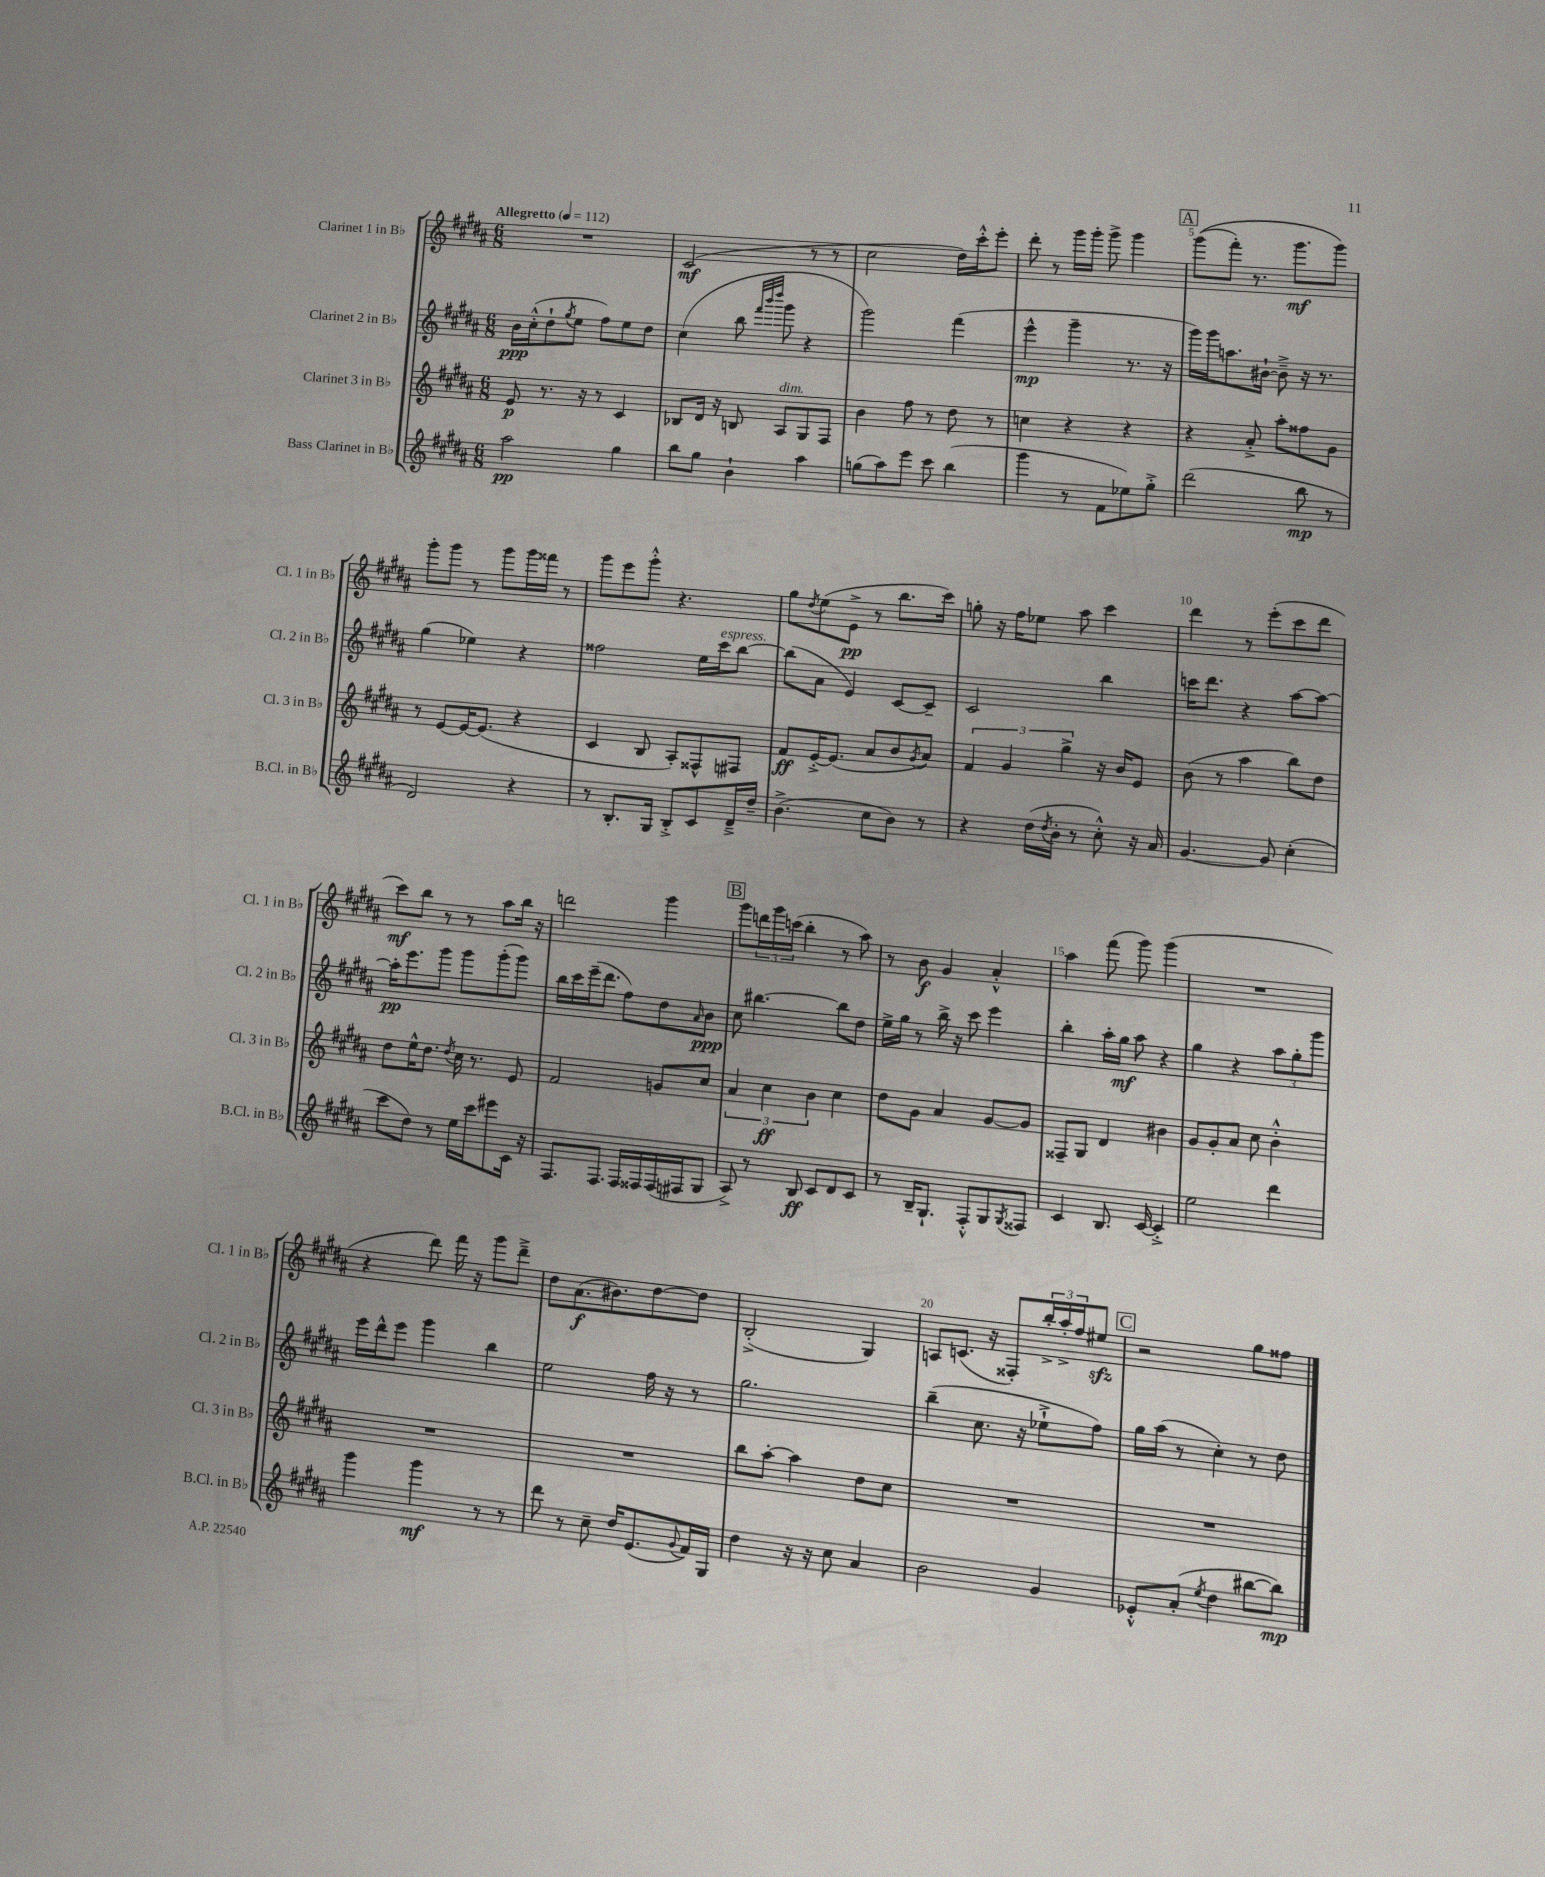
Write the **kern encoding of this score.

**kern	**dynam	**kern	**dynam	**kern	**dynam	**kern	**dynam
*part4	*part4	*part3	*part3	*part2	*part2	*part1	*part1
*staff4	*staff4	*staff3	*staff3	*staff2	*staff2	*staff1	*staff1
*I"Bass Clarinet in B♭	*	*I"Clarinet 3 in B♭	*	*I"Clarinet 2 in B♭	*	*I"Clarinet 1 in B♭	*
*I'B.Cl. in B♭	*	*I'Cl. 3 in B♭	*	*I'Cl. 2 in B♭	*	*I'Cl. 1 in B♭	*
*clefG2	*	*clefG2	*	*clefG2	*	*clefG2	*
*k[f#c#g#d#a#]	*	*k[f#c#g#d#a#]	*	*k[f#c#g#d#a#]	*	*k[f#c#g#d#a#]	*
*M6/8	*	*M6/8	*	*M6/8	*	*M6/8	*
*MM112	*	*MM112	*	*MM112	*	*MM112	*
=1	=1	=1	=1	=1	=1	=1	=1
!	!	!	!	!	!	!LO:TX:a:B:t=Allegretto	!
2aa#\	pp	8e/	p	16b\LL	ppp	2.r	.
.	.	.	.	(16cc#'^^\J	.	.	.
.	.	8.r	.	8dd#`\	.	.	.
.	.	.	.	8qgg#/	.	.	.
.	.	.	.	8ee\J	.	.	.
.	.	16r	.	.	.	.	.
.	.	8r	.	8ff#\L)	.	.	.
4gg#\	.	4c#/	.	8ee\	.	.	.
.	.	.	.	8dd#\J	.	.	.
=2	=2	=2	=2	=2	=2	=2	=2
8bb\L	.	8B-X/L	.	(4cc#\	.	(2c#/	mf
8gg#\J	.	16d#/Jk	.	.	.	.	.
.	.	16r	.	.	.	.	.
4b`\	.	8Bn/	.	8bb\	.	.	.
.	.	.	.	32qqfff#/LLL	.	.	.
.	.	.	.	32qqbbb/	.	.	.
.	.	.	.	32qqdddd#/JJJ	.	.	.
!	!	!LO:TX:a:i:t=dim.	!	!	!	!	!
.	.	8A#/L	.	8ggg#\	.	.	.
4aa#\	.	8G#/	.	4r	.	8r	.
.	.	8F#/J	.	.	.	8r	.
=3	=3	=3	=3	=3	=3	=3	=3
(8ggn\L	.	4b\	.	2ggg#\)	.	2cc#\	.
8aa#\)	.	.	.	.	.	.	.
8eee\J	.	8ff#\	.	.	.	.	.
8ccc#\	.	8r	.	.	.	.	.
(4bb\	.	8dd#\	.	(4fff#\	.	16dd#\LL)	.
.	.	.	.	.	.	16ccc#'^^\J	.
.	.	8r	.	.	.	8eee'\J	.
=4	=4	=4	=4	=4	=4	=4	=4
4ggg#\	.	4ccn\	.	4eee^^\	mp	8ddd#'\	.
.	.	.	.	.	.	8r	.
8r	.	4r	.	4ggg#~\	.	16ggg#\LL	.
.	.	.	.	.	.	16ggg#'\JJ	.
8f#\L	.	.	.	.	.	8ggg#^\	.
8ee-X\)	.	4r	.	8.r	.	4ggg#\	.
8gg#'^\J	.	.	.	.	.	.	.
.	.	.	.	16r	.	.	.
!!LO:REH:place=s1:t=A
=5	=5	=5	=5	=5	=5	=5	=5
(2ddd#\	.	4r	.	16ggg#\LL)	.	((8ggg#\L	.
.	.	.	.	16ggg#\J	.	.	.
.	.	.	.	8.aan\	.	8fff#'\J)	.
.	.	8a#'^/	.	.	.	8.r	.
.	.	.	.	[16b#X`\Jk	.	.	.
.	.	8aa#'\L	.	8b#~^\]	.	.	.
.	.	.	.	.	.	8.ggg#\L	mf
8bb\	mp	8ff##X\	.	16r	.	.	.
.	.	.	.	8.r	.	.	.
8r	.	8g#\J	.	.	.	8ggg#\J)	.
!!LO:LB:g=z
=6	=6	=6	=6	=6	=6	=6	=6
2d#/)	.	8r	.	(4gg#\	.	8ggg#'\L	.
.	.	[8e/L	.	.	.	8ggg#\J	.
.	.	16e/K_	.	4ee-X\)	.	8r	.
.	.	(8.e/J]	.	.	.	.	.
.	.	.	.	.	.	8ggg#\L	.
4r	.	4r	.	4r	.	16ggg#\L	.
.	.	.	.	.	.	16fff##X\JJ	.
.	.	.	.	.	.	8r	.
=7	=7	=7	=7	=7	=7	=7	=7
8r	.	4c#/	.	2ff##X\	.	8ggg#\L	.
8.B'/L	.	.	.	.	.	8eee\	.
.	.	8B/	.	.	.	8ggg#'^^\J	.
16G#/Jk	.	.	.	.	.	.	.
8B'^/L	.	8A#'/L)	.	.	.	4.r	.
8c#/	.	8F##X^^/	.	16ee\LL	.	.	.
!	!	!	!	!LO:TX:a:i:t=espress.	!	!	!
.	.	.	.	16ccc#\J	.	.	.
16d#~^/L	.	8F#X/J	.	[8bb\J	.	.	.
16dd#~/JJ	.	.	.	.	.	.	.
=8	=8	=8	=8	=8	=8	=8	=8
(4.b^\	.	8f#/L	ff	(8bb\L]	.	8gg#\L	.
.	.	.	.	.	.	8qdd#/	.
.	.	[16e'^/K	.	8a#\J	.	(8ee\	.
.	.	(8.e/J]	.	.	.	.	.
.	.	.	.	4e/)	.	8e^\J	pp
8cc#\L	.	8a#/L	.	.	.	8r	.
8b\J)	.	8b/	.	[8c#/L	.	8.bb\L	.
.	.	8qg#/	.	.	.	.	.
8r	.	8a#/J)	.	8c#~/J]	.	.	.
.	.	.	.	.	.	16ccc#\Jk)	.
=9	=9	=9	=9	=9	=9	=9	=9
4r	.	6f#/	.	2c#/	.	8ggn'\	.
.	.	.	.	.	.	16r	.
.	.	6g#/	.	.	.	.	.
.	.	.	.	.	.	16ff#\KL	.
(16dd#\LL	.	.	.	.	.	8ee-X\J	.
8qdd#/	.	.	.	.	.	.	.
16b'\JJ	.	.	.	.	.	.	.
.	.	6gg#^\	.	.	.	.	.
8r	.	.	.	.	.	8aa#\	.
8cc#'^^\)	.	16r	.	4bb\	.	4ccc#\	.
.	.	16b/KL	.	.	.	.	.
16r	.	8e/J	.	.	.	.	.
16a#/	.	.	.	.	.	.	.
=10	=10	=10	=10	=10	=10	=10	=10
[4.g#/	.	(8b\	.	16cccn\KL	.	4ddd#\	.
.	.	.	.	8.ddd#\J	.	.	.
.	.	8r	.	.	.	.	.
.	.	4aa#\	.	4r	.	8r	.
8g#/]	.	.	.	.	.	(8eee'\L	.
(4cc#'\	.	8bb\L)	.	[8aa#\L	.	8ccc#\	.
.	.	8dd#\J	.	8aa#\J_	.	8ddd#\J	.
!!LO:LB:g=z
=11	=11	=11	=11	=11	=11	=11	=11
8ccc#\L	.	8dd#\L	.	16aa#'\KL]	pp	8ccc#\L)	mf
.	.	.	.	8.eee\	.	.	.
8dd#\J)	.	16ee^^\K	.	.	.	8bb\J	.
.	.	8.dd#\J	.	.	.	.	.
8r	.	.	.	8ggg#\J	.	8r	.
.	.	8qdd#/	.	.	.	.	.
16ee\LL	.	16cc#\	.	8ggg#\L	.	8r	.
16ccc#\J	.	8.r	.	.	.	.	.
8eee#X\	.	.	.	(8ggg#'\	.	8aa#\L	.
16c#\Jk	.	8e/	.	8ggg#\J)	.	16bb\Jk	.
16r	.	.	.	.	.	16r	.
=12	=12	=12	=12	=12	=12	=12	=12
8.F#/L	.	2f#/	.	16bb\LL	.	2dddn\	.
.	.	.	.	16ccc#\	.	.	.
.	.	.	.	(16eee~\J	.	.	.
8.F#/J	.	.	.	8.ddd#\J	.	.	.
16F#/LL	.	.	.	8ff#\L)	.	.	.
16F##X/	.	.	.	.	.	.	.
(16F##/	.	8gn/L	.	8dd#\	.	4ggg#\	.
16F#X/J	.	.	.	.	.	.	.
.	.	.	.	16qqa#/	.	.	.
8G#/J	.	8cc#/J	.	8b\J	ppp	.	.
!!LO:REH:place=s1:t=B
=13	=13	=13	=13	=13	=13	=13	=13
8A#^/)	.	6a#/	.	8cc#\	.	8ggg#\L	.
8r	.	.	.	[4.bb#X\	.	24dddn\L	.
.	.	6cc#\	ff	.	.	24ggg#\	.
.	.	.	.	.	.	(24cccn\JJ	.
8B/	ff	.	.	.	.	4bb'\	.
.	.	6b\	.	.	.	.	.
8c#/L	.	.	.	.	.	.	.
8d#/	.	4cc#\	.	8bb#\L]	.	8r	.
8c#/J	.	.	.	8dd#\J	.	8aa#\)	.
=14	=14	=14	=14	=14	=14	=14	=14
8r	.	8dd#\L	.	16ee^\LL	.	8r	.
.	.	.	.	16gg#\JJ	.	.	.
16B~/KL	.	8g#\J	.	8r	.	8b\	f
8.G#`/J	.	.	.	.	.	.	.
.	.	4a#/	.	16bb^\	.	4g#/	.
.	.	.	.	16r	.	.	.
8F#'^^/L	.	.	.	8ccc#\	.	.	.
8G#/	.	[8g#/L	.	4eee\	.	4a#'^^/	.
8qG#/	.	.	.	.	.	.	.
8F##X/J	.	8g#/J]	.	.	.	.	.
=15	=15	=15	=15	=15	=15	=15	=15
4c#/	.	8F##X~/L	.	4bb'\	.	4aa#\	.
.	.	8G#/J	.	.	.	.	.
8.B/	.	4d#/	.	16aa#'\LL	.	(8fff#\	.
.	.	.	.	16gg#\JJ	mf	.	.
.	.	.	.	8aa#\	.	8ggg#\)	.
[16c#/	.	.	.	.	.	.	.
4c#'^/]	.	4b#X\	.	4r	.	(4ggg#\	.
=16	=16	=16	=16	=16	=16	=16	=16
2ee\	.	8g#/L	.	4gg#\	.	2.r	.
.	.	8g#'/	.	.	.	.	.
.	.	8a#/J	.	4r	.	.	.
.	.	8cc#\	.	.	.	.	.
4ddd#\	.	4b'^^\	.	12aa#\L	.	.	.
.	.	.	.	12gg#'\	.	.	.
.	.	.	.	12ggg#\J	.	.	.
!!LO:LB:g=z
=17	=17	=17	=17	=17	=17	=17	=17
4ggg#\	.	2.r	.	16eee\LL	.	4r	.
.	.	.	.	16ddd#^^\J	.	.	.
.	.	.	.	8eee\J	.	.	.
4ggg#\	mf	.	.	4ggg#\	.	8ddd#\)	.
.	.	.	.	.	.	16fff#\	.
.	.	.	.	.	.	16r	.
8r	.	.	.	4bb\	.	8ggg#\L	.
8r	.	.	.	.	.	8ddd#~^\J	.
=18	=18	=18	=18	=18	=18	=18	=18
8ddd#\	.	2.r	.	2ee\	.	8dd#\L	.
8r	.	.	.	.	.	(8.a#\	f
8cc#~\	.	.	.	.	.	.	.
.	.	.	.	.	.	8.b#X\)	.
16dd#/KL	.	.	.	.	.	.	.
(8.e/	.	.	.	.	.	.	.
.	.	.	.	16ff#\	.	[8dd#\	.
.	.	.	.	16r	.	.	.
8qqg#/	.	.	.	.	.	.	.
16f#/L)	.	.	.	8r	.	8dd#\J]	.
16G#/JJ	.	.	.	.	.	.	.
=19	=19	=19	=19	=19	=19	=19	=19
4dd#\	.	8bb\L	.	2.gg#\	.	(2B'^/	.
.	.	[8aa#'\J	.	.	.	.	.
16r	.	4aa#\]	.	.	.	.	.
16r	.	.	.	.	.	.	.
8cc#\	.	.	.	.	.	.	.
4a#/	.	8dd#\L	.	.	.	4G#/)	.
.	.	8cc#\J	.	.	.	.	.
=20	=20	=20	=20	=20	=20	=20	=20
2b\	.	2.r	.	(4bb~\	.	8An/L	.
.	.	.	.	.	.	(8.cn/J	.
.	.	.	.	8.cc#\	.	.	.
.	.	.	.	.	.	16r	.
.	.	.	.	.	.	8F##X'/L)	.
.	.	.	.	16r	.	.	.
4g#/	.	.	.	8ee-X`^\L	.	24bb'^/L	.
.	.	.	.	.	.	24aa#'^/	.
.	.	.	.	.	.	24ff#/J	.
.	.	.	.	8ff#\J)	.	8ee#Xzz/J	.
!!LO:REH:place=s1:t=C
=21	=21	=21	=21	=21	=21	=21	=21
8e-X'^^/L	.	2.r	.	16gg#\LL	.	2r	.
.	.	.	.	(16aa#\JJ	.	.	.
(8a#'/J	.	.	.	8r	.	.	.
8qee/	.	.	.	.	.	.	.
4dd#\	.	.	.	4cc#'\)	.	.	.
[8bb#X\L	.	.	.	8r	.	8gg#\L	.
8bb#\J])	mp	.	.	8dd#\	.	8ff##X\J	.
==	==	==	==	==	==	==	==
*-	*-	*-	*-	*-	*-	*-	*-
